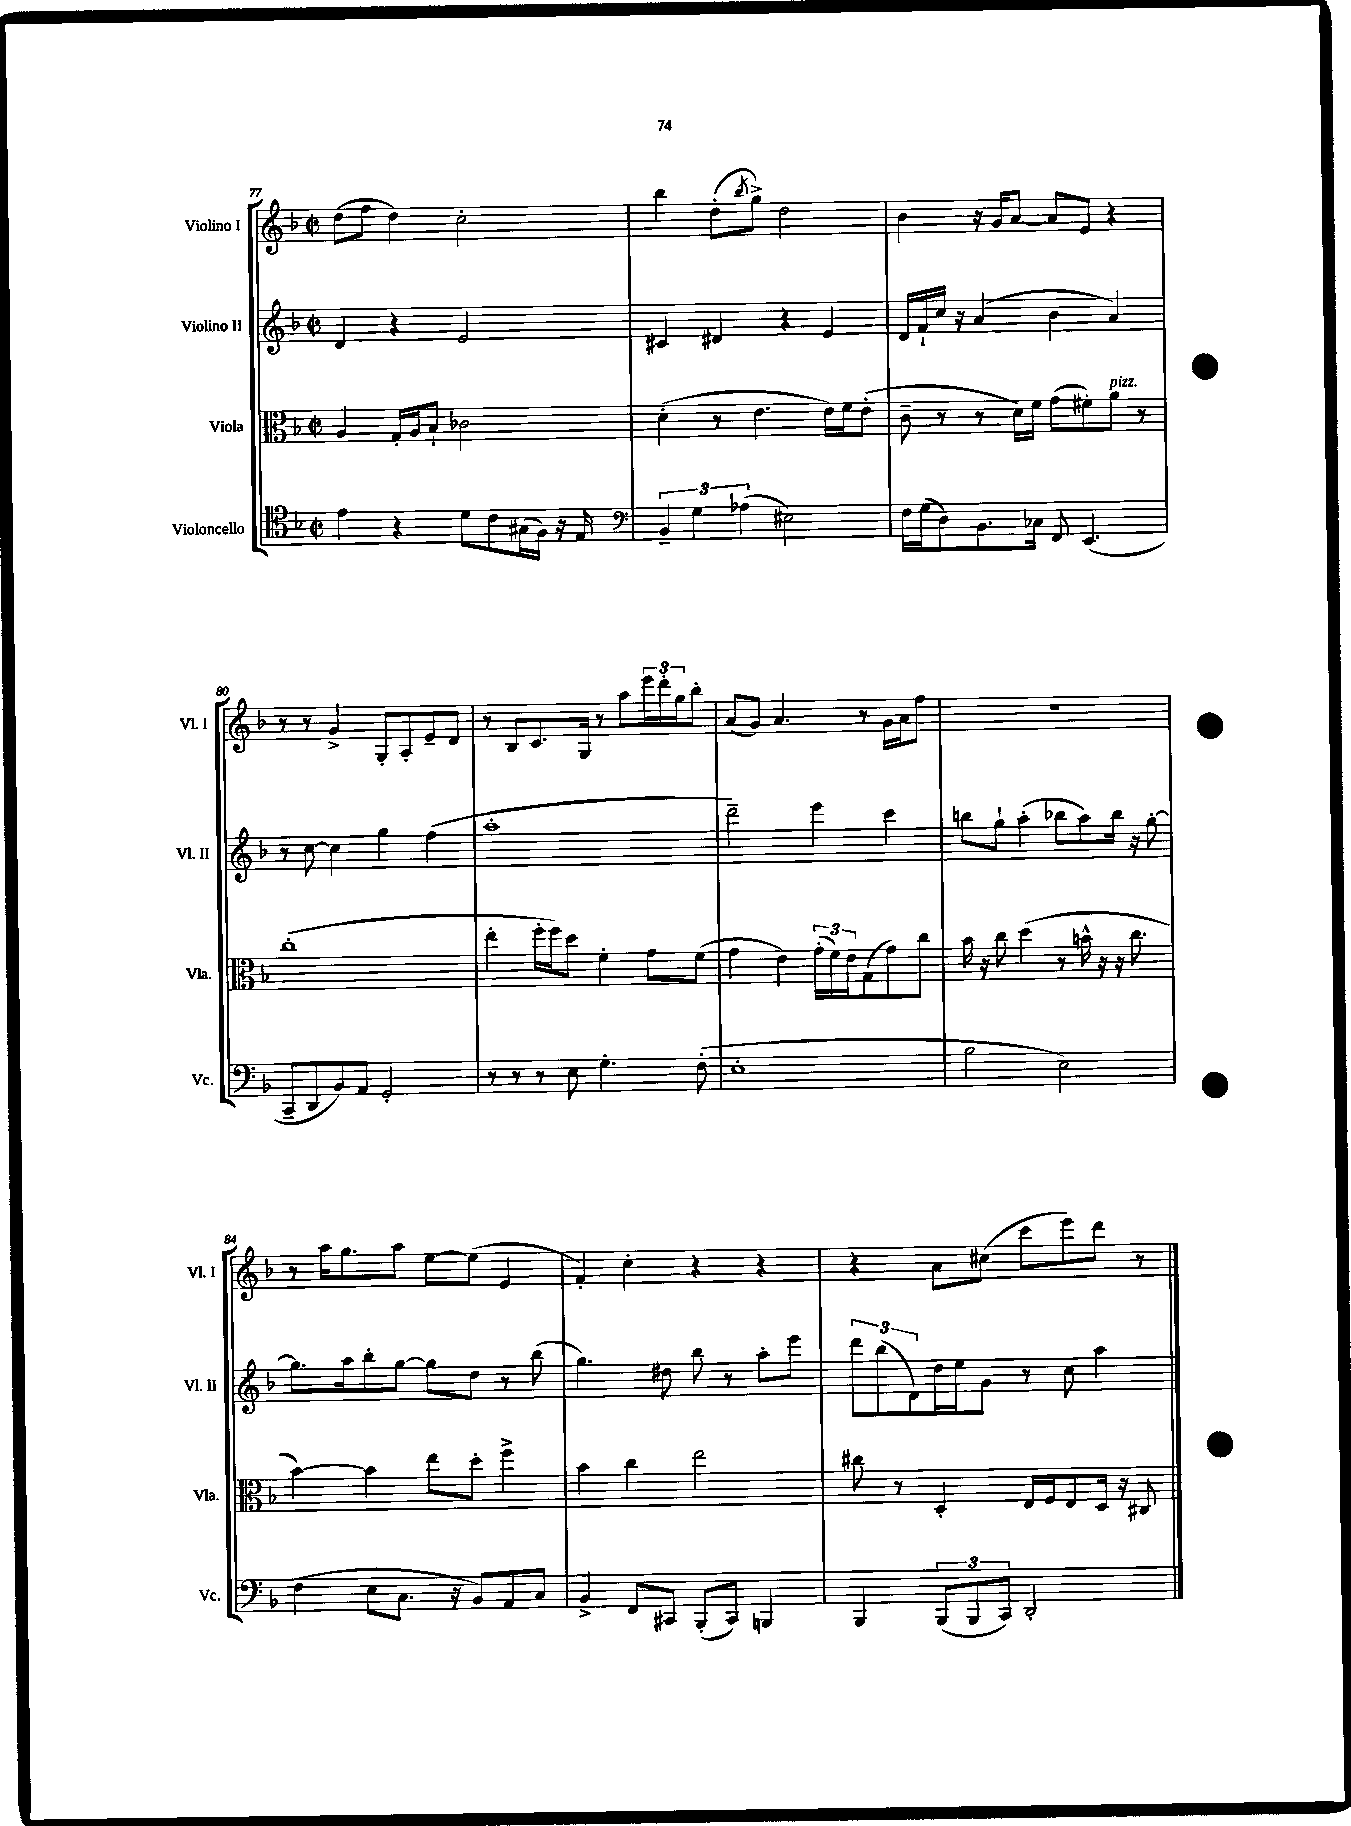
<<
\new StaffGroup <<
\new Staff = "s0" \with { instrumentName = "Violino I" shortInstrumentName = "Vl. I" } {
    \clef treble \key f \major \defaultTimeSignature \time 2/2
    d''8( f''8 d''4) c''2-. |
    bes''4 d''8-.( \acciaccatura { bes''8 } g''8->) d''2 |
    bes'4 r16 g'16 a'8~ a'8 e'8 r4 |
    r8 r8 g'4-> g8-. a8-. e'8-- d'8 |
    r8 bes8 c'8. g16 r8 a''8 \tuplet 3/2 { e'''16 d'''16-. g''16 } bes''8-. |
    a'8( g'8) a'4. r8 g'16 a'16 f''8 |
    R1 |
    r8 a''16 g''8. a''8 e''8~ e''8( e'4 |
    f'4-.) c''4-. r4 r4 |
    r4 a'8 cis''8( c'''8 e'''8) d'''8 r8 \bar "|." |
}
\new Staff = "s1" \with { instrumentName = "Violino II" shortInstrumentName = "Vl. II" } {
    \clef treble \key f \major \defaultTimeSignature \time 2/2
    d'4 r4 e'2 |
    cis'4 dis'4 r4 e'4 |
    d'16 f'16-! c''16 r16 a'4( bes'4 a'4) |
    r8 c''8~ c''4 g''4 f''4( |
    a''1-. |
    d'''2--) e'''4 c'''4 |
    b''8 g''8-! a''4-.( bes''8 a''8) bes''16 r16 g''8~-. |
    g''8. a''16 bes''8-. g''8~ g''8 d''8 r8 bes''8( |
    g''4.) dis''8 bes''8 r8 a''8-. e'''8 |
    \tuplet 3/2 { d'''8 bes''8( d'8) } d''16 e''16 g'8 r8 c''8 a''4 \bar "|." |
}
\new Staff = "s2" \with { instrumentName = "Viola" shortInstrumentName = "Vla." } {
    \clef alto \key f \major \defaultTimeSignature \time 2/2
    a4 g16-. a16 bes8-! ces'2 |
    d'4-.( r8 e'4. e'16) f'16 e'8-.( |
    c'8-- r8 r8 d'16) f'16 g'8( fis'8-.) a'8^\markup { \italic "pizz." } r8 |
    c''1-.( |
    e''4-. f''16-. f''16) d''8 f'4-. g'8 f'8( |
    g'4 e'4) \tuplet 3/2 { g'16-.( f'16) e'16 } g8( g'8) c''8 |
    bes'16 r16 c''8 d''4( r8 b'16-^ r16 r16 c''8. |
    bes'4~) bes'4 e''8 d''8-. f''4-> |
    bes'4 c''4 e''2 |
    cis''8 r8 d4-. e16 f16 e8 d16 r16 cis8 \bar "|." |
}
\new Staff = "s3" \with { instrumentName = "Violoncello" shortInstrumentName = "Vc." } {
    \clef tenor \key f \major \defaultTimeSignature \time 2/2
    e'4 r4 d'8 c'8 gis16( f16) r16 e16 |
    \clef bass \tuplet 3/2 { bes,4-- g4 aes4( } eis2) |
    f16 g16( d8) bes,8. ces16 f,8 e,4.( |
    c,8-- d,8 bes,8) a,8 g,2-. |
    r8 r8 r8 e8 g4.-. f8-.( |
    e1-. |
    bes2 e2) |
    f4( e8 c8. r16 bes,8) a,8 c8 |
    bes,4-> f,8 cis,8 bes,,8-.( cis,8) b,,4 |
    bes,,4 \tuplet 3/2 { bes,,8( bes,,8 c,8) } d,2-. \bar "|." |
}
>>
>>
\layout { \context { \Score currentBarNumber = #77 } }
